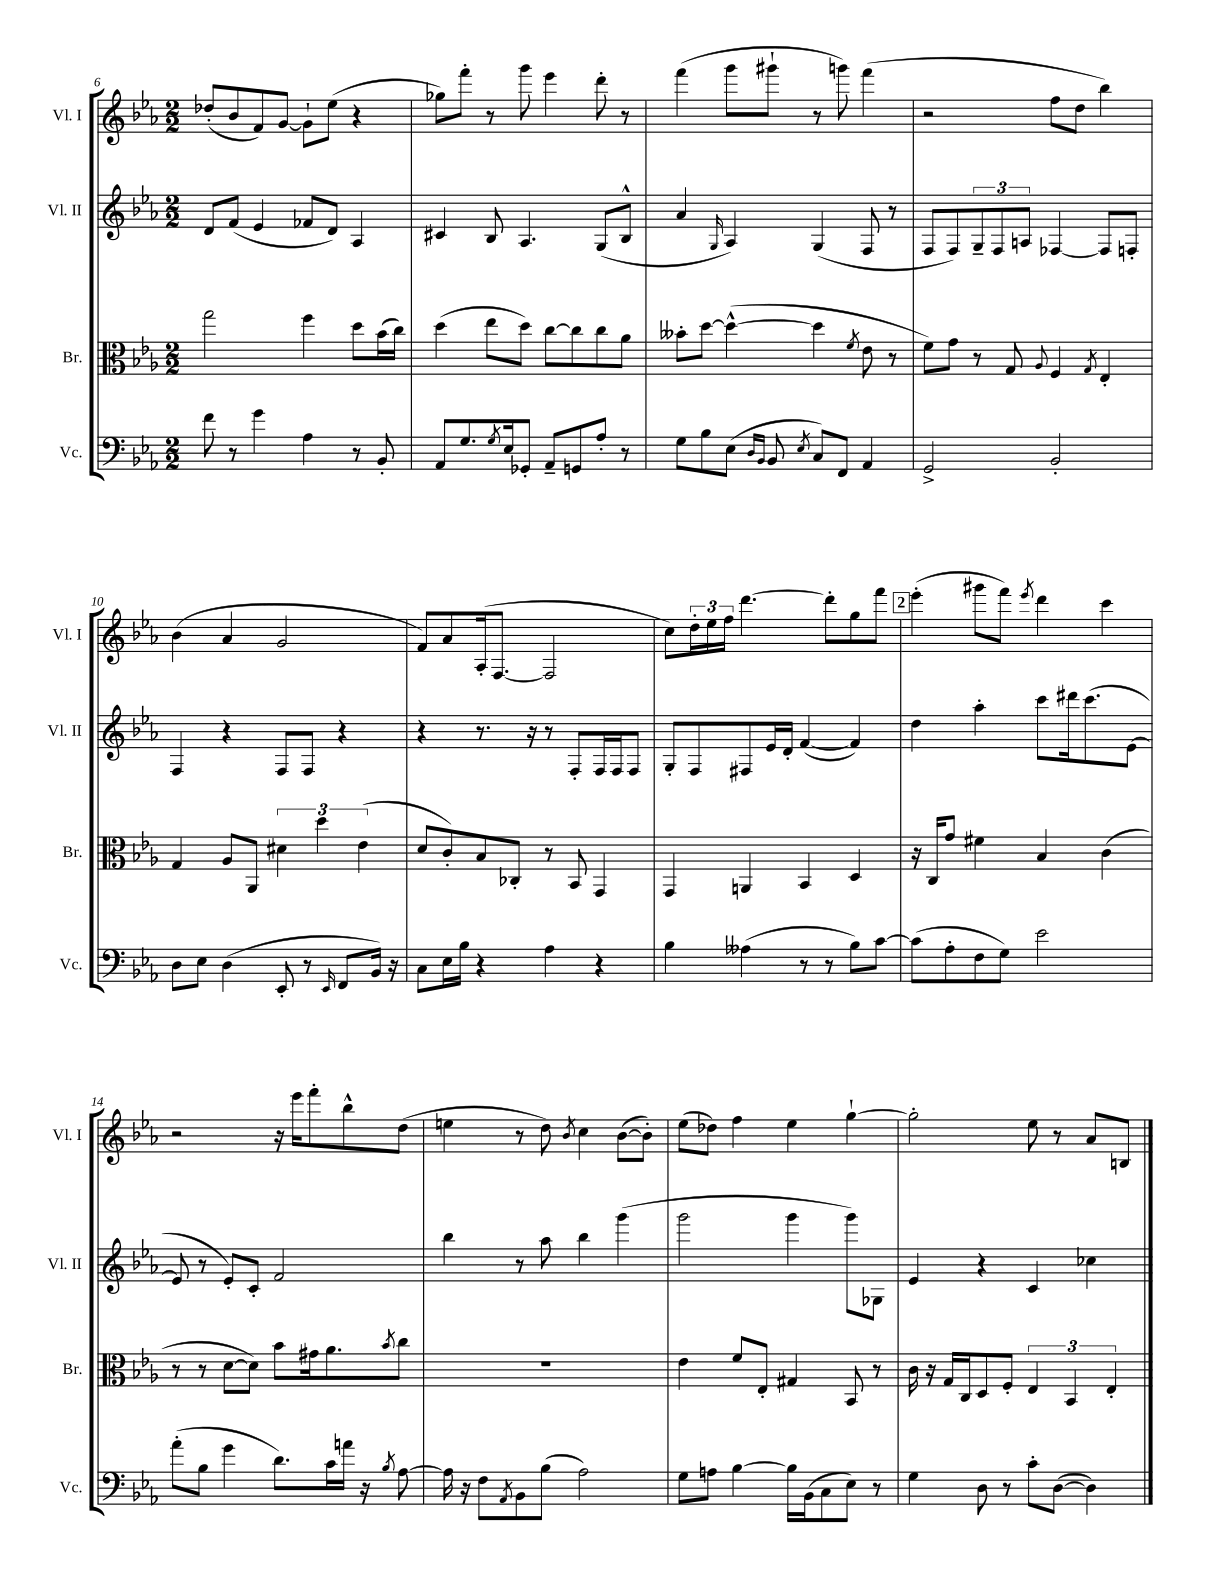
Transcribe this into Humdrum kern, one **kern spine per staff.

**kern	**kern	**kern	**kern
*staff4	*staff3	*staff2	*staff1
*clefF4	*clefC3	*clefG2	*clefG2
*k[b-e-a-]	*k[b-e-a-]	*k[b-e-a-]	*k[b-e-a-]
*M2/2	*M2/2	*M2/2	*M2/2
8f\	2gg\	8d/L	(8dd-'/L
8r	.	(8f/J	8b-/
4g\	.	4e-/	8f/)
.	.	.	[8g/J
4A-\	4ff\	8f-/L	8g`\]L
.	.	8d/J)	(8ee-\J
8r	8dd\L	4A-/	4r
8BB-'/	(16b-\L	.	.
.	16cc\JJ)	.	.
=	=	=	=
8AA-/L	(4dd\	4c#/	8gg-\L)
8.G/	.	.	8fff'\J
.	8ee-\L	8B-/	8r
8qG/	.	.	.
16E-/k	.	.	.
8GG-'/J	8dd\J)	4.A-/	8ggg\
8AA-~/L	[8cc\L	.	4eee-\
8GG/	8cc\]	.	.
8A-'/J	8cc\	(8G/L	8ddd'\
8r	8a-\J	8B-^^/J	8r
=	=	=	=
8G\L	8b--'\L	4a-/	(4fff\
8B-\	[8dd\J	.	.
.	.	16qqG/	.
(8E-\J	(4dd^^\_	4A-/)	8ggg\L
16qqD/LL	.	.	.
16qqBB-/JJ	.	.	.
8BB-/	.	.	8ggg#`\J
8qE-/	.	.	.
8C/L)	4dd\]	(4G/	8r
8FF/J	.	.	8ggg\)
.	8qf/	.	.
4AA-/	8e-\	8F/	(4fff\
.	8r	8r	.
=	=	=	=
2GG^/	8f\L)	8F/L	2r
.	8g\J	8F/)	.
.	8r	12G~/	.
.	.	12F/	.
.	8G/	.	.
.	.	12A/J	.
.	8qqA-/	.	.
2BB-'/	4F/	[4F-/	8ff\L
.	.	.	8dd\J
.	8qG/	.	.
.	4E-'/	8F-/]L	4bb-\)
.	.	8F'/J	.
=	=	=	=
8D\L	4G/	4F/	(4b-\
8E-\J	.	.	.
(4D\	8A-/L	4r	4a-/
.	8AA-/J	.	.
8EE-'/	6d#\	8F/L	2g/
8r	.	8F/J	.
.	6dd\	.	.
16qqEE-/	.	.	.
8FF/L	.	4r	.
.	(6e-\	.	.
16BB-/Jk)	.	.	.
16r	.	.	.
=	=	=	=
8C\L	8d/L	4r	8f/L)
16E-\L	8c'/)	.	8a-/
16B-\JJ	.	.	.
4r	8B-/	8.r	(16A-'/k
.	.	.	[8.F/J
.	8C-'/J	.	.
.	.	16r	.
4A-\	8r	8r	2F/]
.	8BB-/	8F'/L	.
4r	4GG/	16F/L	.
.	.	16F/J	.
.	.	8F/J	.
=	=	=	=
4B-\	4GG/	8G'/L	8cc\L)
.	.	8F/	24dd'\L
.	.	.	24ee-\
.	.	.	24ff\JJ
(4A--\	4AA/	8F#/	[4.ddd\
.	.	16e-/L	.
.	.	16d'/JJ	.
8r	4BB-/	([4f/	.
8r	.	.	8ddd'\]L
8B-\L)	4D/	4f/])	8gg\
[8c\J	.	.	8fff\J
=	=	=	=
(8c\]L	16r	4dd\	(4eee-'\
.	16C/LK	.	.
8A-'\	8g/J	.	.
8F\	4f#\	4aa-'\	8ggg#\L
8G\J)	.	.	8fff\J)
.	.	.	8qeee-/
2e-\	4B-/	8ccc\L	4ddd\
.	.	16ddd#\k	.
.	.	(8.ccc\	.
.	(4c\	.	4ccc\
.	.	[8e-\J	.
=	=	=	=
(8a-'\L	8r	8e-/]	2r
8B-\J	8r	8r	.
4g\	[8d\L	8e-'/L)	.
.	8d\]J)	8c'/J	.
8.d\L)	8b-\L	2f/	16r
.	.	.	16eee-\LK
.	16g#\k	.	8fff'\
16c\L	8.a-\	.	.
16a\JJ	.	.	8bb-^^\
16r	.	.	.
8qB-/	8qb-/	.	.
[8A-\	8cc\J	.	(8dd\J
=	=	=	=
16A-\]	1r	4bb-\	4ee\
16r	.	.	.
8F\L	.	.	.
8qAA-/	.	.	.
8BB-\	.	8r	8r
(8B-\J	.	8aa-\	8dd\)
.	.	.	8qb-/
2A-\)	.	4bb-\	4cc\
.	.	(4ggg\	([8b-\L
.	.	.	8b-'\]J)
=	=	=	=
8G\L	4e-\	2ggg\	(8ee-\L
8A\J	.	.	8dd-\J)
[4B-\	8f/L	.	4ff\
.	8E-'/J	.	.
16B-\]LL	4G#/	4ggg\	4ee-\
(16BB-\J	.	.	.
8C\	.	.	.
8E-\J)	8BB-/	8ggg\L)	[4gg`\
8r	8r	8G-\J	.
=	=	=	=
4G\	16c\	4e-/	2gg'\]
.	16r	.	.
.	16G/LL	.	.
.	16C/J	.	.
8D\	8D/	4r	.
8r	8F'/J	.	.
8c'\L	6E-/	4c/	8ee-\
([8D\J	.	.	8r
.	6BB-/	.	.
4D\])	.	4cc-\	8a-/L
.	6E-'/	.	.
.	.	.	8B/J
==	==	==	==
*-	*-	*-	*-
